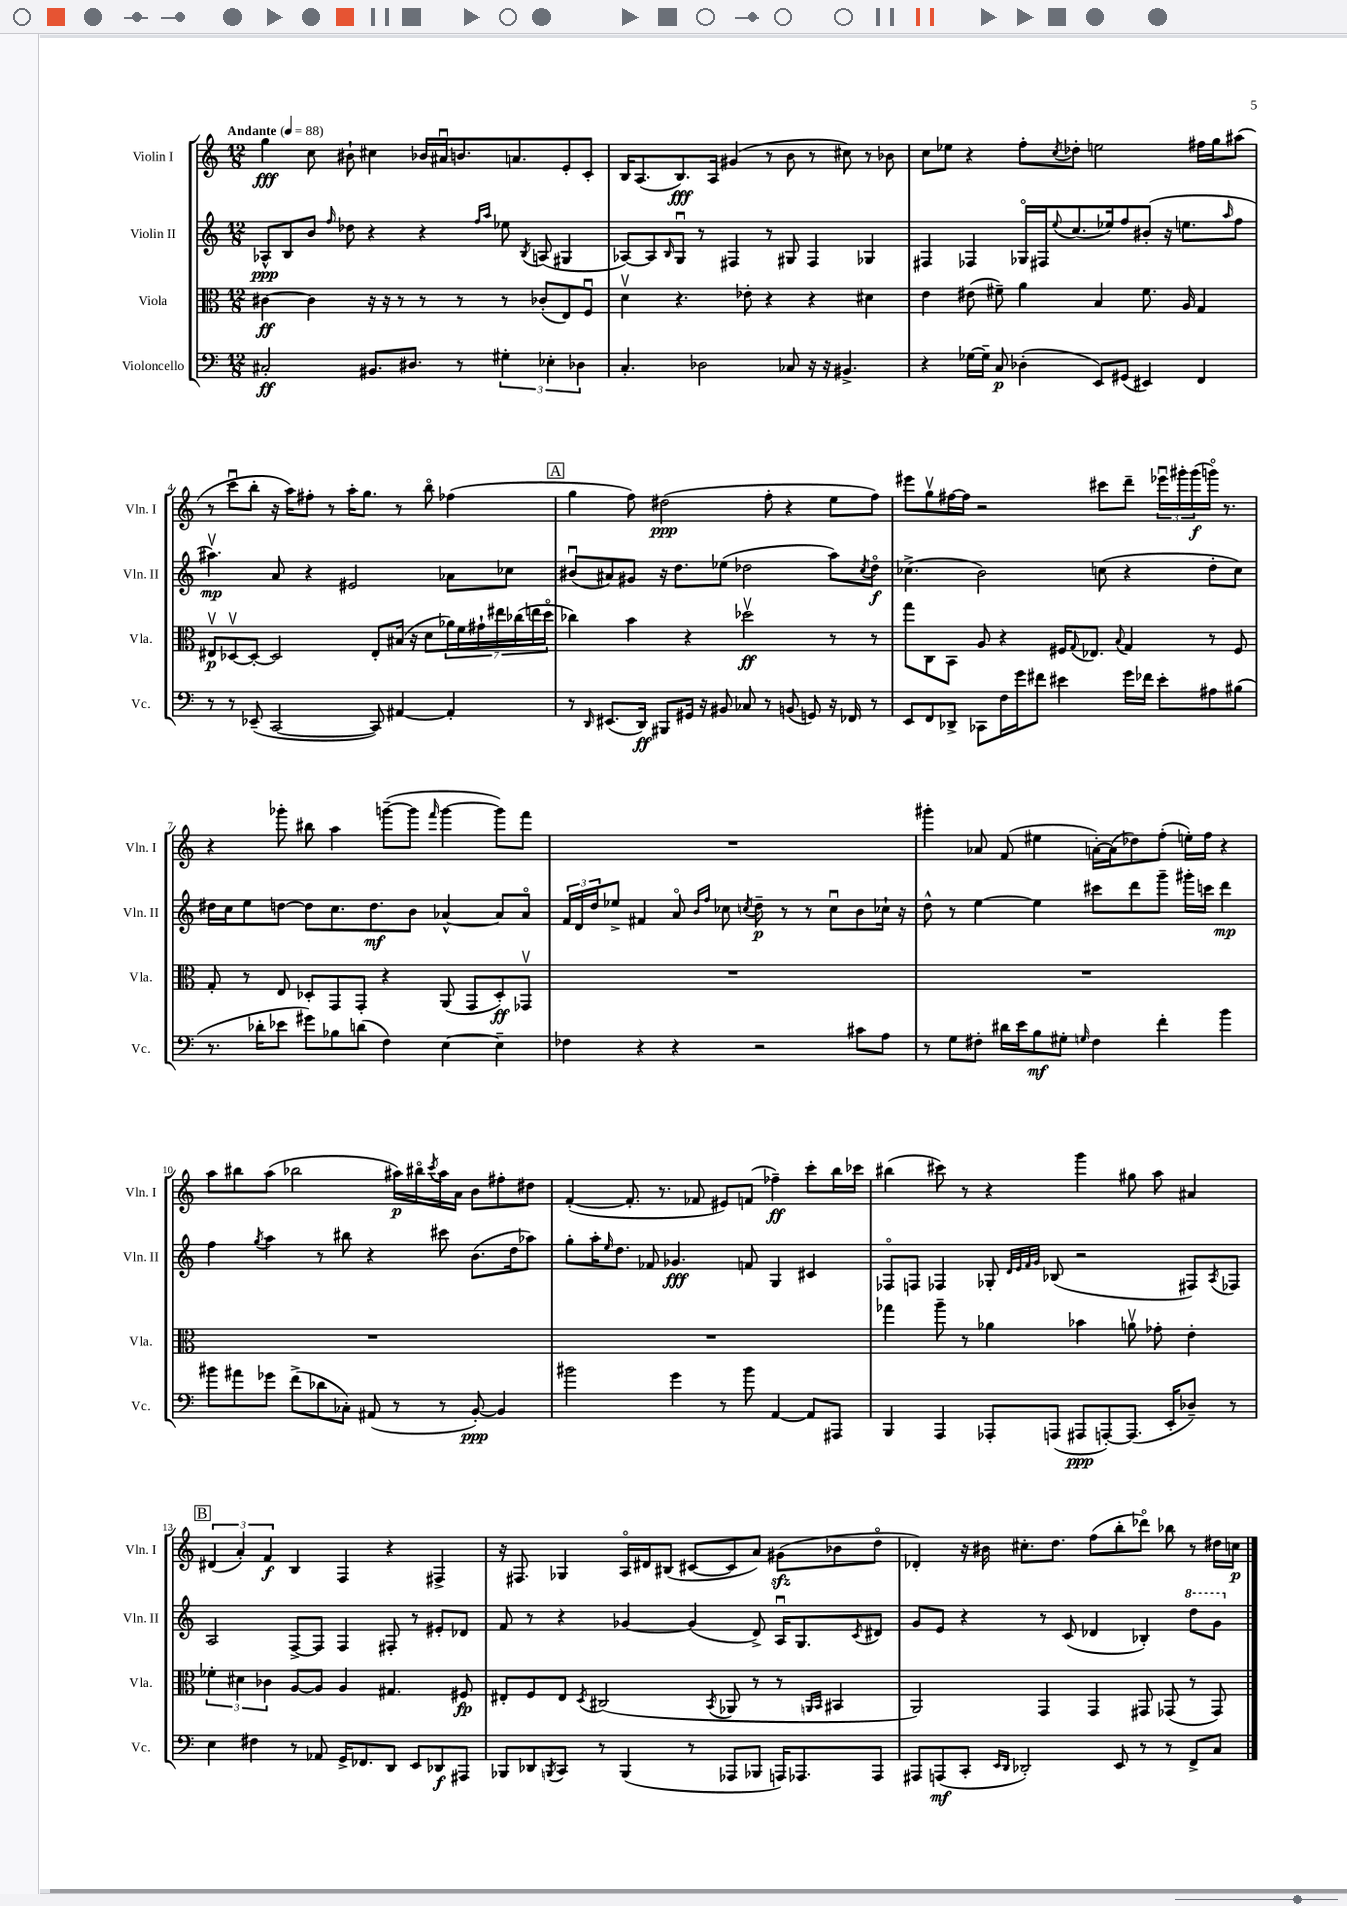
<<
\new StaffGroup <<
\new Staff = "s0" \with { instrumentName = "Violin I" shortInstrumentName = "Vln. I" } {
    \clef treble \key c \major \numericTimeSignature \time 12/8 \tempo "Andante" 4 = 88
    g''4\fff c''8 bis'8-! cis''4 bes'16 ais'16\downbow b'8. a'8. e'8-. c'8-. |
    b16 a8.( b8.\fff) a16 gis'4( r8 b'8 r8 cis''8) r8 bes'8 |
    c''8 ees''8 r4 f''8-. \acciaccatura { c''8 } des''8-. e''2 fis''16 g''16 ais''8( |
    r8 c'''8\downbow b''8-. r16 a''16) fis''8-. r8 a''16-. g''8. r8 b''8\flageolet fes''4( |
    \mark \markup { \box "A" } g''4 f''8) dis''2\ppp( f''8-. r4 e''8 f''8) |
    eis'''8 g''8\upbow fis''16~ fis''16 r2 cis'''8 d'''8-- \tuplet 3/2 { ees'''16\downbow gis'''16-. gis'''16\f( } g'''16\flageolet) r8. |
    r4 ges'''8-. bis''8 a''4 g'''8~--( g'''8 \grace { f'''16 } g'''4~ g'''8) f'''8 |
    R1. |
    gis'''4-. aes'8 f'8( eis''4 a'16~-.) a'16( des''8) f''8-.( e''16-.) f''16 r4 |
    a''8 bis''8 a''8( bes''2 ais''16\p) bis''16\flageolet \acciaccatura { c'''8 } ais''16 a'16 b'8 fis''8-. dis''8 |
    f'4~-.( f'8.-. r8. fes'8 eis'8) f'8( fes''4--\ff) c'''8-. b''16 ces'''16 |
    bis''4( cis'''8) r8 r4 g'''4 gis''8 a''8 ais'4 |
    \mark \markup { \box "B" } \tuplet 3/2 { dis'4( a'4-.) f'4\f } b4 f4 r4 fis4-> |
    r16 fis8. ges4 a16\flageolet dis'16 bis8( cis'8~ cis'8 a'8) gis'8\sfz( bes'8 d''8\flageolet |
    des'4-.) r16 bis'16 cis''8.-. d''8. f''8( b''8-. des'''8\flageolet) bes''8 r8 dis''16 c''16\p \bar "|." |
}
\new Staff = "s1" \with { instrumentName = "Violin II" shortInstrumentName = "Vln. II" } {
    \clef treble \key c \major \numericTimeSignature \time 12/8
    aes8-^\ppp b8 b'8 \grace { f''16 } des''8 r4 r4 \grace { f''16 a''16 } ees''8 \acciaccatura { b8 } a8( gis4 |
    aes8~) aes8 \grace { b16 } g8\downbow r8 fis4 r8 gis8 fis4 ges4 |
    fis4 fes4 ges16\flageolet fis16 \appoggiatura { e''8 } c''8.( ees''16) f''8 bis'8-.( r16 e''8. \grace { a''16 } f''8 |
    ais''4.\upbow\mp) a'8 r4 eis'2 aes'8 ces''8 |
    \mark \markup { \box "A" } bis'8\downbow( ais'8) gis'8 r16 d''8. ees''8( des''2 a''8) \acciaccatura { c''8 } des''8\flageolet\f |
    ces''4.->( b'2) c''8( r4 d''8-. c''8) |
    dis''16 c''16 e''8 d''8~ d''8 c''8. d''8.\mf b'8 aes'4~-^ aes'8 aes'8\flageolet |
    \tuplet 3/2 { f'16 d'16 d''16 } ees''8-> fis'4 a'8\flageolet \grace { b'16 f''16 } ces''8 \acciaccatura { c''8 } d''8--\p r8 r8 c''8\downbow b'8 ces''16-! r16 |
    d''8-^ r8 e''4~ e''4 cis'''8 d'''8 g'''8-- gis'''16-. c'''16 d'''4\mp |
    f''4 \acciaccatura { g''8 } a''4 r8 bis''8 r4 cis'''8 b'8.( d''16 aes''8) |
    g''8-. a''16-. \grace { e''16 } d''8. fes'8 ges'4.\fff f'8 g4 cis'4 |
    fes8\flageolet f8 fes4 ges8-. \grace { d'32 e'32 f'32 g'32 } bes8( r2 fis8) \acciaccatura { a8 } fes8 |
    \mark \markup { \box "B" } a2 f8~-> f8 f4 fis8-. r8 eis'8-. des'8 |
    f'8 r8 r4 ges'4~ ges'4( d'8->) a16\downbow g8. \acciaccatura { c'8 } dis'8 |
    g'8 e'8 r4 r8 c'8( des'4 bes4-.) \ottava #1 d'''8 g''8 \ottava #0 \bar "|." |
}
\new Staff = "s2" \with { instrumentName = "Viola" shortInstrumentName = "Vla." } {
    \clef alto \key c \major \numericTimeSignature \time 12/8
    cis'4~\ff cis'4 r16 r16 r8 r8 r8 r8 ces'8-.( e8) f8\downbow |
    d'4\upbow r4. ees'8-. r4 r4 dis'4 |
    e'4 eis'8( fis'8--) a'4 b4 fis'8. a16 g4 |
    eis8\upbow\p des8~\upbow des8~-. des2 eis8-. bis16( r16 d'8 \tuplet 7/4 { aes'16) f'16 gis'16-! eis''16 ces''16( e''16 d''16\flageolet } |
    \mark \markup { \box "A" } ces''4) b'4 r4 des''2\upbow\ff r8 r8 |
    g''8 c8 b,8 a8 r4 fis16 \appoggiatura { g8 } ees8. \appoggiatura { b8 } g4 r8 fis8 |
    g8-. r8 e8 des8-. g,8 g,8-. r4 a,8( g,8 des8-.\ff) ges,8\upbow |
    R1. |
    R1. |
    R1. |
    R1. |
    ges''4 a''8-- r8 aes'4 bes'4 a'8\upbow ges'8-. e'4-. |
    \mark \markup { \box "B" } \tuplet 3/2 { fes'4-. dis'4 ces'4 } a8~ a8 a4 gis4. fis8\fp |
    eis8-. f8 eis8 \acciaccatura { d8 } cis2( \acciaccatura { b,8 } aes,8 r8 r8 \grace { a,16 b,16 } bis,4 |
    a,2) g,4 g,4 gis,8 ges,8( r8 ges,8) \bar "|." |
}
\new Staff = "s3" \with { instrumentName = "Violoncello" shortInstrumentName = "Vc." } {
    \clef bass \key c \major \numericTimeSignature \time 12/8
    cis2-.\ff bis,8. dis8. r8 \tuplet 3/2 { gis4-. ees4-. des4 } |
    c4.-. des2 ces8 r16 r16 bis,4.-> |
    r4 ges16~ ges16-- c8\p des4-.( e,8) gis,8( eis,4) f,4 |
    r8 r8 ees,8--( c,2~ c,8) ais,4~ ais,4-. |
    \mark \markup { \box "A" } r8 \grace { d,16 } eis,8.( d,16\ff) bis,,8 gis,16 r16 bis,8 ces8 r8 b,8( g,8) r16 fes,16 r8 |
    e,8 f,8 des,8-> ces,8 f16 g'16 fis'8 eis'4 g'16 fes'16 eis'8-. ais8 bis8( |
    r8. des'16-. ees'8 gis'8) bes8 d'8( f4) e4~ e4-- |
    fes4 r4 r4 r2 cis'8 a8 |
    r8 g8 fis8-. dis'16 e'16 b8\mf gis8-. \grace { g16 } fis4 f'4-. b'4 |
    bis'8 ais'8 ges'8 f'8->( des'8 ces8-.) ais,8( r8 r8 b,8~-.\ppp) b,4 |
    bis'2 g'4 r8 bis'8 a,4~ a,8 ais,,8 |
    b,,4 a,,4 aes,,8-. a,,8( ais,,8\ppp a,,8~-.) a,,8.( e,16-. des8--) r8 |
    \mark \markup { \box "B" } e4 fis4 r8 aes,8 g,16-> fes,8. d,8 e,8 des,8\f ais,,8 |
    bes,,8 des,8 \acciaccatura { b,,8 } c,8 r8 b,,4( r8 aes,,8 bes,,8 a,,16) aes,,8. aes,,8 |
    ais,,8 a,,8\mf( c,8-. \grace { e,16 d,16 } des,2-.) e,8 r8 r8 f,8-> c8 \bar "|." |
}
>>
>>
